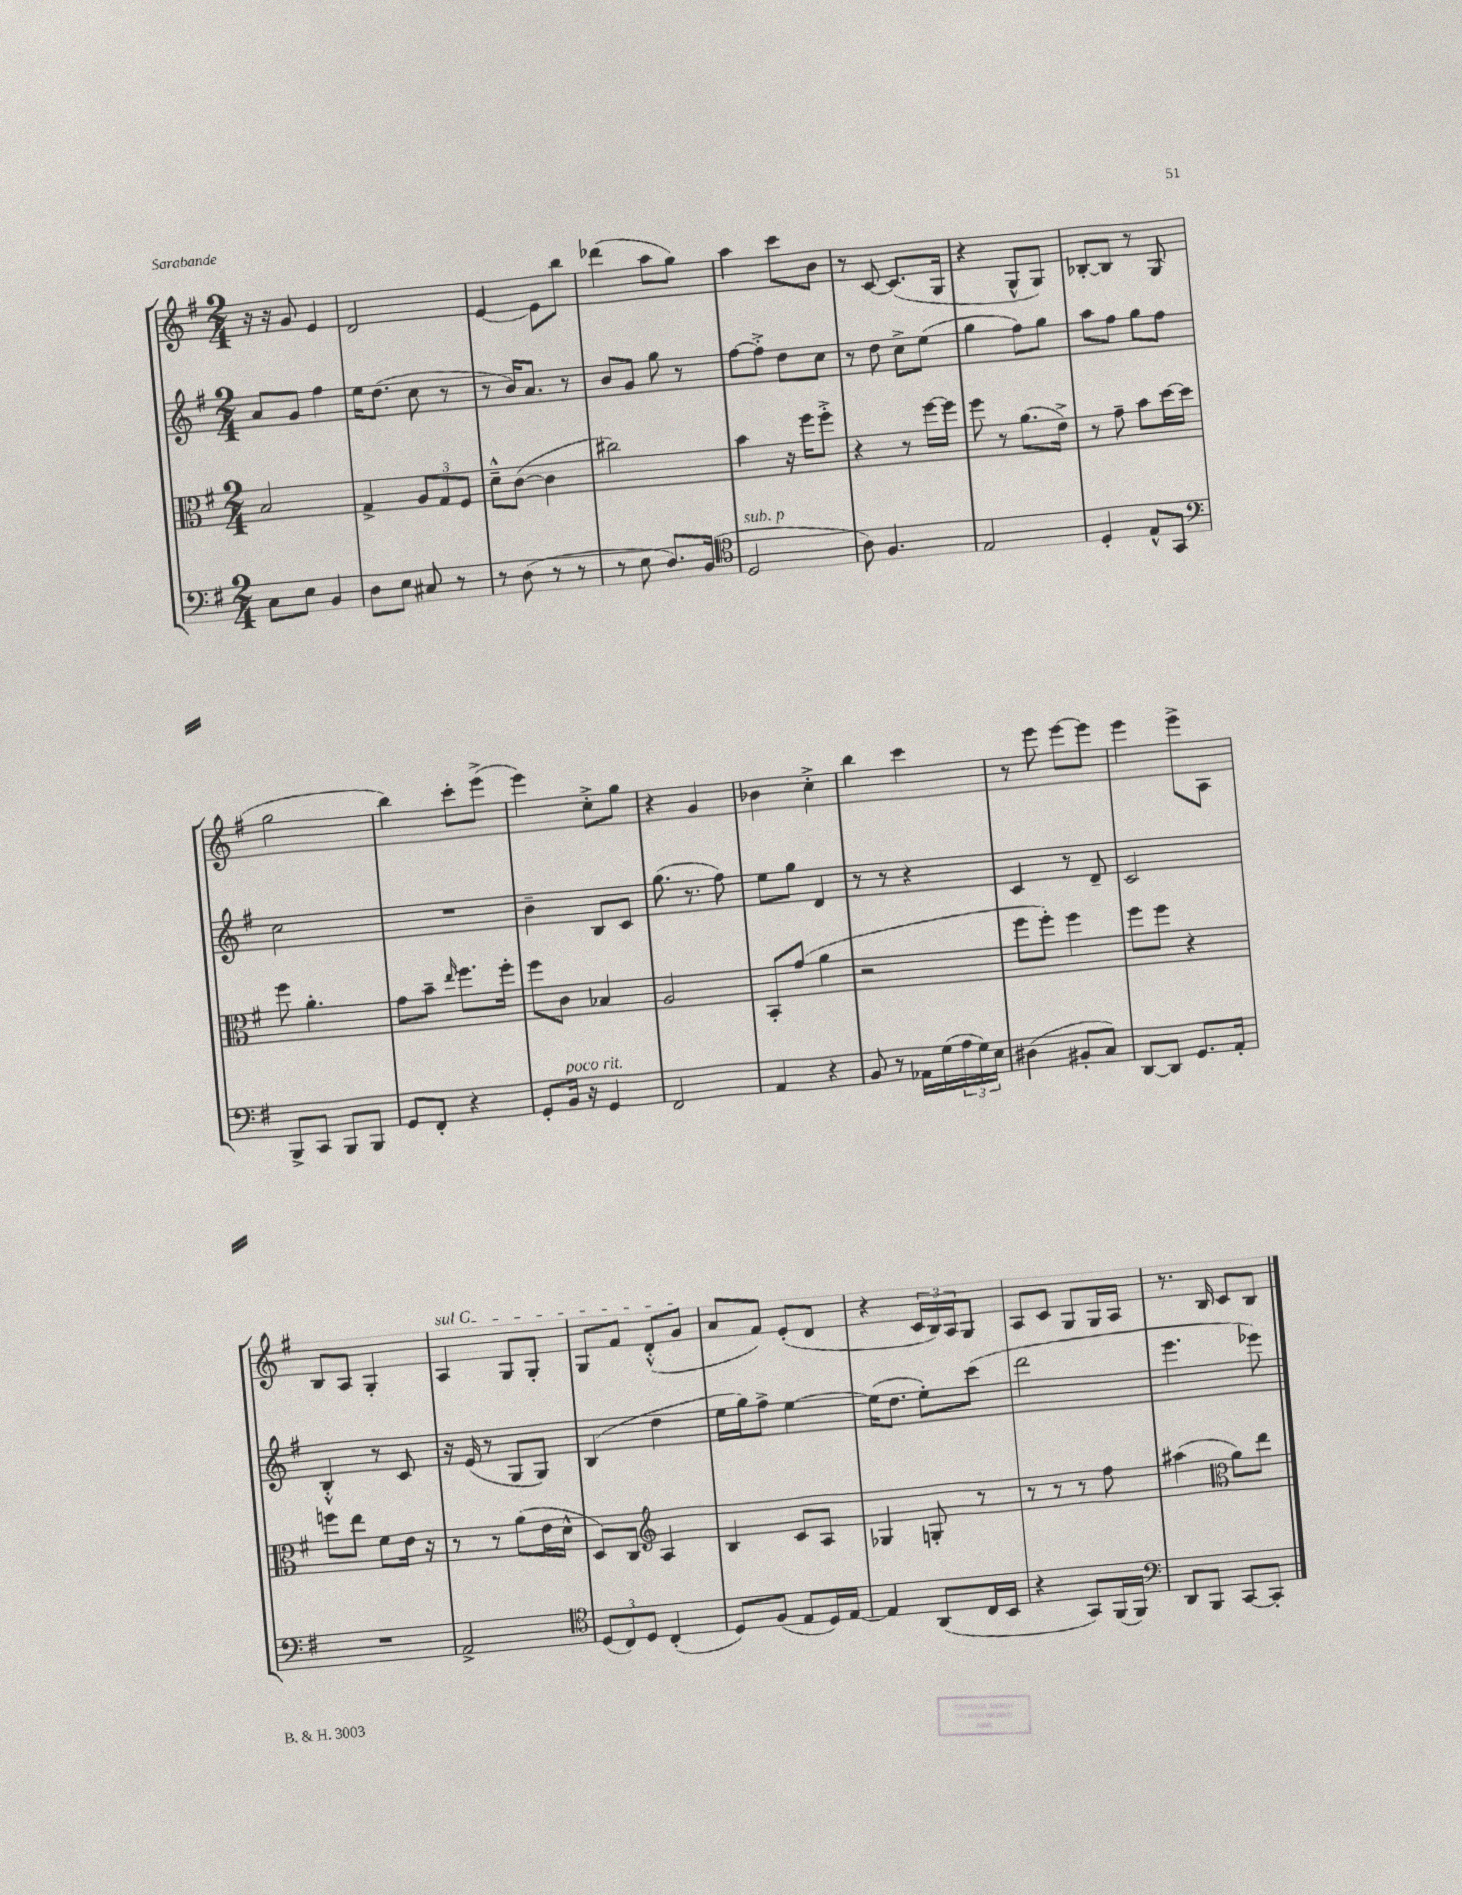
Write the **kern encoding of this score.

**kern	**kern	**kern	**kern
*staff4	*staff3	*staff2	*staff1
*clefF4	*clefC3	*clefG2	*clefG2
*k[f#]	*k[f#]	*k[f#]	*k[f#]
*M2/4	*M2/4	*M2/4	*M2/4
8C	2B	8a	16r
.	.	.	16r
8E	.	8g	8g
4BB	.	4ff#	4e
=	=	=	=
8D	4G^	16ee	2d
.	.	(8.dd	.
8E	.	.	.
8C#	12A	8cc	.
.	12G	.	.
8r	.	8r	.
.	12F#	.	.
=	=	=	=
8r	8d~^^	8r	[4e
(8D	([8c	16b)	.
.	.	8.a	.
8r	4c]	.	8e]
8r	.	8r	8bb
=	=	=	=
8r	2cc#)	8b	(4ddd-
8E	.	8g	.
8.D)	.	8gg	8aa
.	.	8r	8gg)
(16BB	.	.	.
=	=	=	=
*clefC4	*	*	*
2D	4b	[8ff#	4aa
.	.	8ff#'^]	.
.	16r	8dd	8ccc
.	16ff#	.	.
.	8ff#'^	8cc	8b
=	=	=	=
8A)	4r	8r	8r
4.F#	.	8dd	[8c
.	8r	8cc^	(8.c]
.	[16ff#	(8ee	.
.	16ff#]	.	16G
=	=	=	=
2E	8ff#	4gg	4r
.	8r	.	.
.	(8.a	8ff#)	8G^^
.	.	8gg	8G)
.	16e^)	.	.
=	=	=	=
4D'	8r	8aa	[8B-'
.	8g~	8ff#	8B-]
8E^^	8b	8gg	8r
8GG	[16dd	8ff#	(8G
.	16dd]	.	.
=	=	=	=
*clefF4	*	*	*
8BBB^	8ff#	2cc	2gg
8CC	4.a'	.	.
8BBB	.	.	.
8BBB	.	.	.
=	=	=	=
8GG	8g	2r	4bb)
8FF#'	8b~	.	.
.	16qqee	.	.
4r	8.ff#	.	8ccc'
.	.	.	(8eee^
.	16ff#'	.	.
=	=	=	=
8GG'	8ff#	4b~	4eee)
16BB	8c	.	.
16r	.	.	.
4GG	4B-	8B	8cc'^
.	.	8c	8gg
=	=	=	=
2FF#	2A	(8.gg	4r
.	.	8.r	.
.	.	.	4g
.	.	8ff#)	.
=	=	=	=
4AA	8BB'	8ee	4b-
.	(8g	8gg	.
4r	4a	4d	4cc'^
=	=	=	=
8BB	2r	8r	4bb
8r	.	8r	.
16AA-	.	4r	4ccc
(16G	.	.	.
24A	.	.	.
24G)	.	.	.
24E	.	.	.
=	=	=	=
(4D#	8ff#	4c	8r
.	8ff#')	.	8eee
8BB#'	4ff#	8r	[8eee
8C)	.	8d~	8eee]
=	=	=	=
[8DD	8ff#	2c	4eee
8DD]	8ff#	.	.
8.GG	4r	.	8eee^
.	.	.	8A
16AA'	.	.	.
=	=	=	=
2r	8ff	4B'^^	8B
.	8ee	.	8A
.	8f#	8r	4G'
.	16e	8c	.
.	16r	.	.
=	=	=	=
2AA^	8r	16r	4A
.	.	(16e	.
.	8r	8r	.
.	(8a	8G	8G
.	16e	8G)	8G'
.	16d^^	.	.
=	=	=	=
*clefC4	*	*	*
(12D	8D)	(4B	8G
12C)	.	.	.
.	8C	.	8f#
12D	.	.	.
*	*clefG2	*	*
(4C'	4A	4dd	(8d'^^
.	.	.	8g
=	=	=	=
8D)	4B	16ee	8a
.	.	16gg)	.
(8F#	.	8ff#^	8f#)
8E	8c	[4ee	(8e'
16D)	8A	.	8d
[16E	.	.	.
=	=	=	=
4E]	4G-	(16ee]	4r
.	.	8.dd	.
(8AA	8G'	8ee')	24c
.	.	.	24B)
.	.	.	24A
16C	8r	(8ccc	8G
16BB	.	.	.
=	=	=	=
4r	8r	2ddd	8A
.	8r	.	8c
8GG)	8r	.	8G
(16FF#	8ff#	.	16G
16FF#)	.	.	16A
=	=	=	=
*clefF4	*	*	*
8DD	(4aa#	4.eee	8.r
8BBB	.	.	.
.	.	.	16B
*	*clefC3	*	*
[8CC	8a)	.	8c
8CC']	8ee	8eee-)	8B
==	==	==	==
*-	*-	*-	*-
